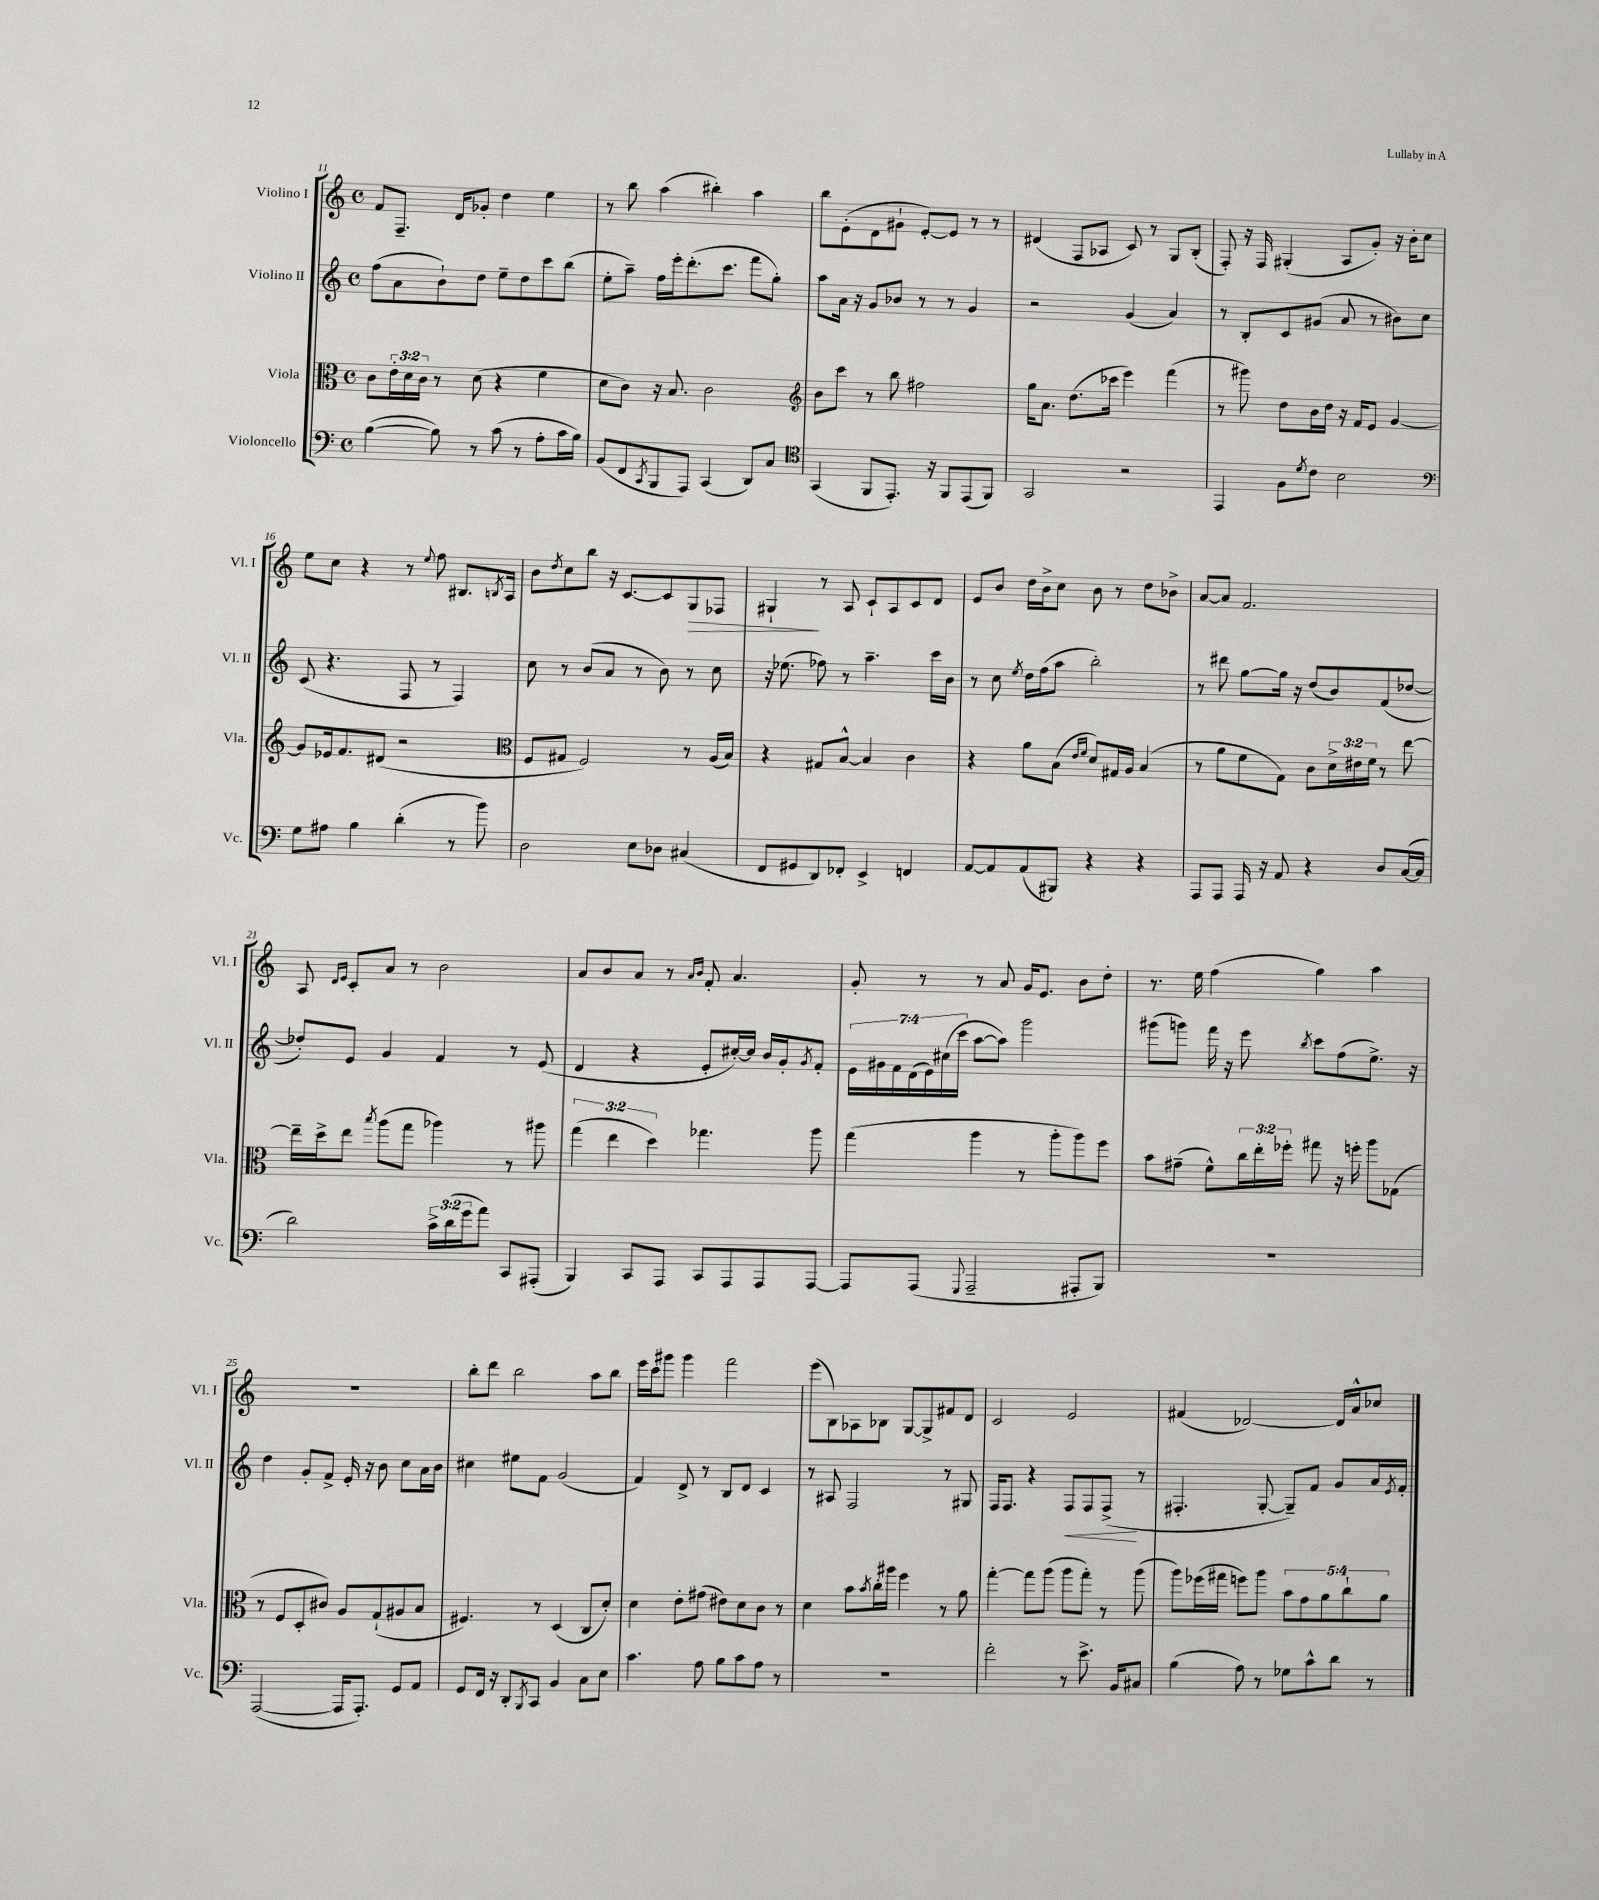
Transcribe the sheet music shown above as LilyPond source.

<<
\new StaffGroup <<
\new Staff = "s0" \with { instrumentName = "Violino I" shortInstrumentName = "Vl. I" } {
    \clef treble \key c \major \defaultTimeSignature \time 4/4
    f'8 f8.-- d'16 ges'8-. d''4 e''4 |
    r8 b''8 a''4( bis''4-.) a''4 |
    b''8 e'8-.( d'8 gis'8-! e'8~-.) e'8 r8 r8 |
    dis'4( f8 aes8 c'8) r8 g8 b8-.( |
    f8-.) r16 f16 gis4-.( a8 g'8-.) r16 b'16-. c''8 |
    e''8 c''8 r4 r8 \appoggiatura { e''8 } f''8 bis8. \acciaccatura { b8 } a16 |
    b'8 \acciaccatura { d''8 } c''8 b''8 r16 c'8.~ c'8 g8\> fes8 |
    gis4-!\! r8 a8 c'8-! a8 c'8 d'8 |
    e'8 b'8 d''16 b'16-> c''8 b'8 r8 d''8 bes'8-> |
    a'8~ a'8 f'2. |
    a8 \grace { d'16 e'16 } c'8-. a'8 r8 b'2 |
    a'8 b'8 a'8 r8 \grace { a'16 b'16 } f'8-. a'4. |
    g'8-. r8 r8 a'8 g'16 e'8. b'8 d''8-. |
    r8. e''16 f''4( g''4) a''4 |
    R1 |
    b''8-. d'''8 b''2 a''8 b''8 |
    e'''16 c'''16 gis'''8 gis'''4 f'''2 |
    e'''8( b8) aes8 bes8 g8~ g8-> fis'8 d'8 |
    c'2 e'2 |
    fis'4( des'2~) des'16 a'16-^ ces''8 \bar "|." |
}
\new Staff = "s1" \with { instrumentName = "Violino II" shortInstrumentName = "Vl. II" } {
    \clef treble \key c \major \defaultTimeSignature \time 4/4 \override Staff.TupletNumber.text = #tuplet-number::calc-fraction-text
    f''8( a'8 b'8-!) d''8 e''8-- d''8 c'''8 b''8( |
    e''8-. a''8--) f''16 e'''16-. d'''8.-.( c'''8. f'''8 g''8-.) |
    a''8 a'16 r16 g'8 bes'8 r8 r8 g'4 |
    r2 g'4( a'4) |
    r8 b8-. c'8 gis'8( a'8 r8 bis'8) c''8 |
    c'8( r4. f8 r8 f4) |
    c''8 r8 b'8( a'8 r8 b'8) r8 c''8 |
    r16 ees''8.( fes''8) r8 a''4.-- c'''16 b'16 |
    r8 c''8 \acciaccatura { e''8 } d''16 f''16( a''8 b''2-.) |
    r8 dis'''8 g''8~ g''16 r16 d''8( b'8) f'8( des''8~ |
    des''8-.) e'8 g'4 f'4 r8 e'8( |
    d'4 r4 e'8-. cis''16~-.) cis''16 b'16 g'16-. \acciaccatura { g'8 } f'8-. |
    \tuplet 7/4 { e'16 gis'16 f'16 d'16( e'16) cis''16( c'''16 } a''8~ a''8) g'''2 |
    gis'''8( g'''8) f'''16 r16 e'''8 \acciaccatura { b''8 } c'''8 f''8( e''8.->) r16 |
    d''4 g'8-. f'8-> e'16-. r16 b'8 c''8 a'16 b'16 |
    cis''4 eis''8 f'8 g'2( |
    f'4) d'8-> r8 b8 d'8 c'4 |
    r8 ais8 f2 r8 gis8 |
    f16 f8. r4 f8\< f8 f8->\!( r8 |
    fis4.-. g8~-. g8--) f'8 g'8 a'16 \acciaccatura { e'8 } f'16-. \bar "|." |
}
\new Staff = "s2" \with { instrumentName = "Viola" shortInstrumentName = "Vla." } {
    \clef alto \key c \major \defaultTimeSignature \time 4/4 \override Staff.TupletNumber.text = #tuplet-number::calc-fraction-text
    c'8 \tuplet 3/2 { e'16-. d'16 c'16 } r8 d'8( r4 f'4 |
    d'8 c'8) r16 b8. c'2 |
    \clef treble b'8 c'''8 r8 b''8 fis''2 |
    g''16 a'8. d''8.( ces'''16 e'''4) f'''4( |
    r8 gis'''8) d''8 b'16 d''16 r16 f'16 e'8 g'4~ |
    g'8 ees'16 f'8. dis'8( r2 |
    \clef alto f8 gis8 f2) r8 a16( b16) |
    r4 gis8 b8~-^ b4 c'4 |
    r4 a'8 b8( \grace { e'16 f'16 } d'8) gis16 a16 b4( |
    r8 a'8 f'8 g8) c'8 \tuplet 3/2 { d'16-> eis'16 f'16 } r8 e''8~ |
    e''16-- d''16-> e''8 \acciaccatura { b''8 } a''8( g''8 aes''4) r8 ais''8 |
    \tuplet 3/2 { g''4( e''4 d''4) } ges''4. a''8 |
    g''4( a''4 r8 a''8-. a''8) f''8 |
    b'8 gis'8--( f'8-^) \tuplet 3/2 { c''16 e''16-. fes''16-. } gis''8 r16 f''16-. a''8 ges8( |
    r8 f8 d8-. cis'8) a8 g8-!( ais8 b8 |
    fis4.) r8 d4( c8 d'8-.) |
    d'4 e'8-. gis'8( eis'8) d'8 c'8 r8 |
    d'4 b'8 \acciaccatura { b'8 } c''16-. ais''16 f''4 r8 a'8 |
    g''4~-. g''8 a''8( a''8 g''8-.) r8 a''8( |
    a''8) fes''16( gis''16 f''8) a''8 \tuplet 5/4 { b'8 g'8 a'8 c''8-! a'8 } \bar "|." |
}
\new Staff = "s3" \with { instrumentName = "Violoncello" shortInstrumentName = "Vc." } {
    \clef bass \key c \major \defaultTimeSignature \time 4/4 \override Staff.TupletNumber.text = #tuplet-number::calc-fraction-text
    b4~( b8) r8 c'8( r8 a8-. c'16 b16) |
    b,8( f,8 \acciaccatura { c,8 } b,,8 a,,8) c,4( d,8) c8 |
    \clef tenor g,4( f,8 e,8.-.) r16 f,8 e,8( f,8) |
    g,2 r2 |
    e,4 f8 \acciaccatura { d'8 } c'8 b2 |
    \clef bass g8 ais8 b4 d'4-.( r8 b'8) |
    d2 e8 des8 cis4( |
    f,8 gis,8 d,8) fes,8-. e,4-> f,4 |
    a,8~ a,8 a,8( bis,,8) r4 r4 |
    a,,8 a,,8 a,,16 r16 a,8 r4 d8 c16~( c16 |
    d'2) \tuplet 3/2 { c'16-> d'16( g'16 } a'8) c,8 ais,,8-.( |
    b,,4) c,8 a,,8 c,8 a,,8 a,,8 a,,8~ |
    a,,8 a,,8( \appoggiatura { g,,8 } a,,2-- ais,,8-. b,,8) |
    R1 |
    a,,2~( a,,16 a,,8.-.) g,8 a,8 |
    g,8 f,16 r16 d,8-. \acciaccatura { b,,8 } c,8 b,4 c8 e8 |
    c'4. a8 b8 c'8 a8 r8 |
    R1 |
    f'2-. r8 e'8.-> b,16 cis8 |
    b4( a8) r8 ges8 c'8-^ d'8 r8 \bar "|." |
}
>>
>>
\layout { \context { \Score currentBarNumber = #11 } }
